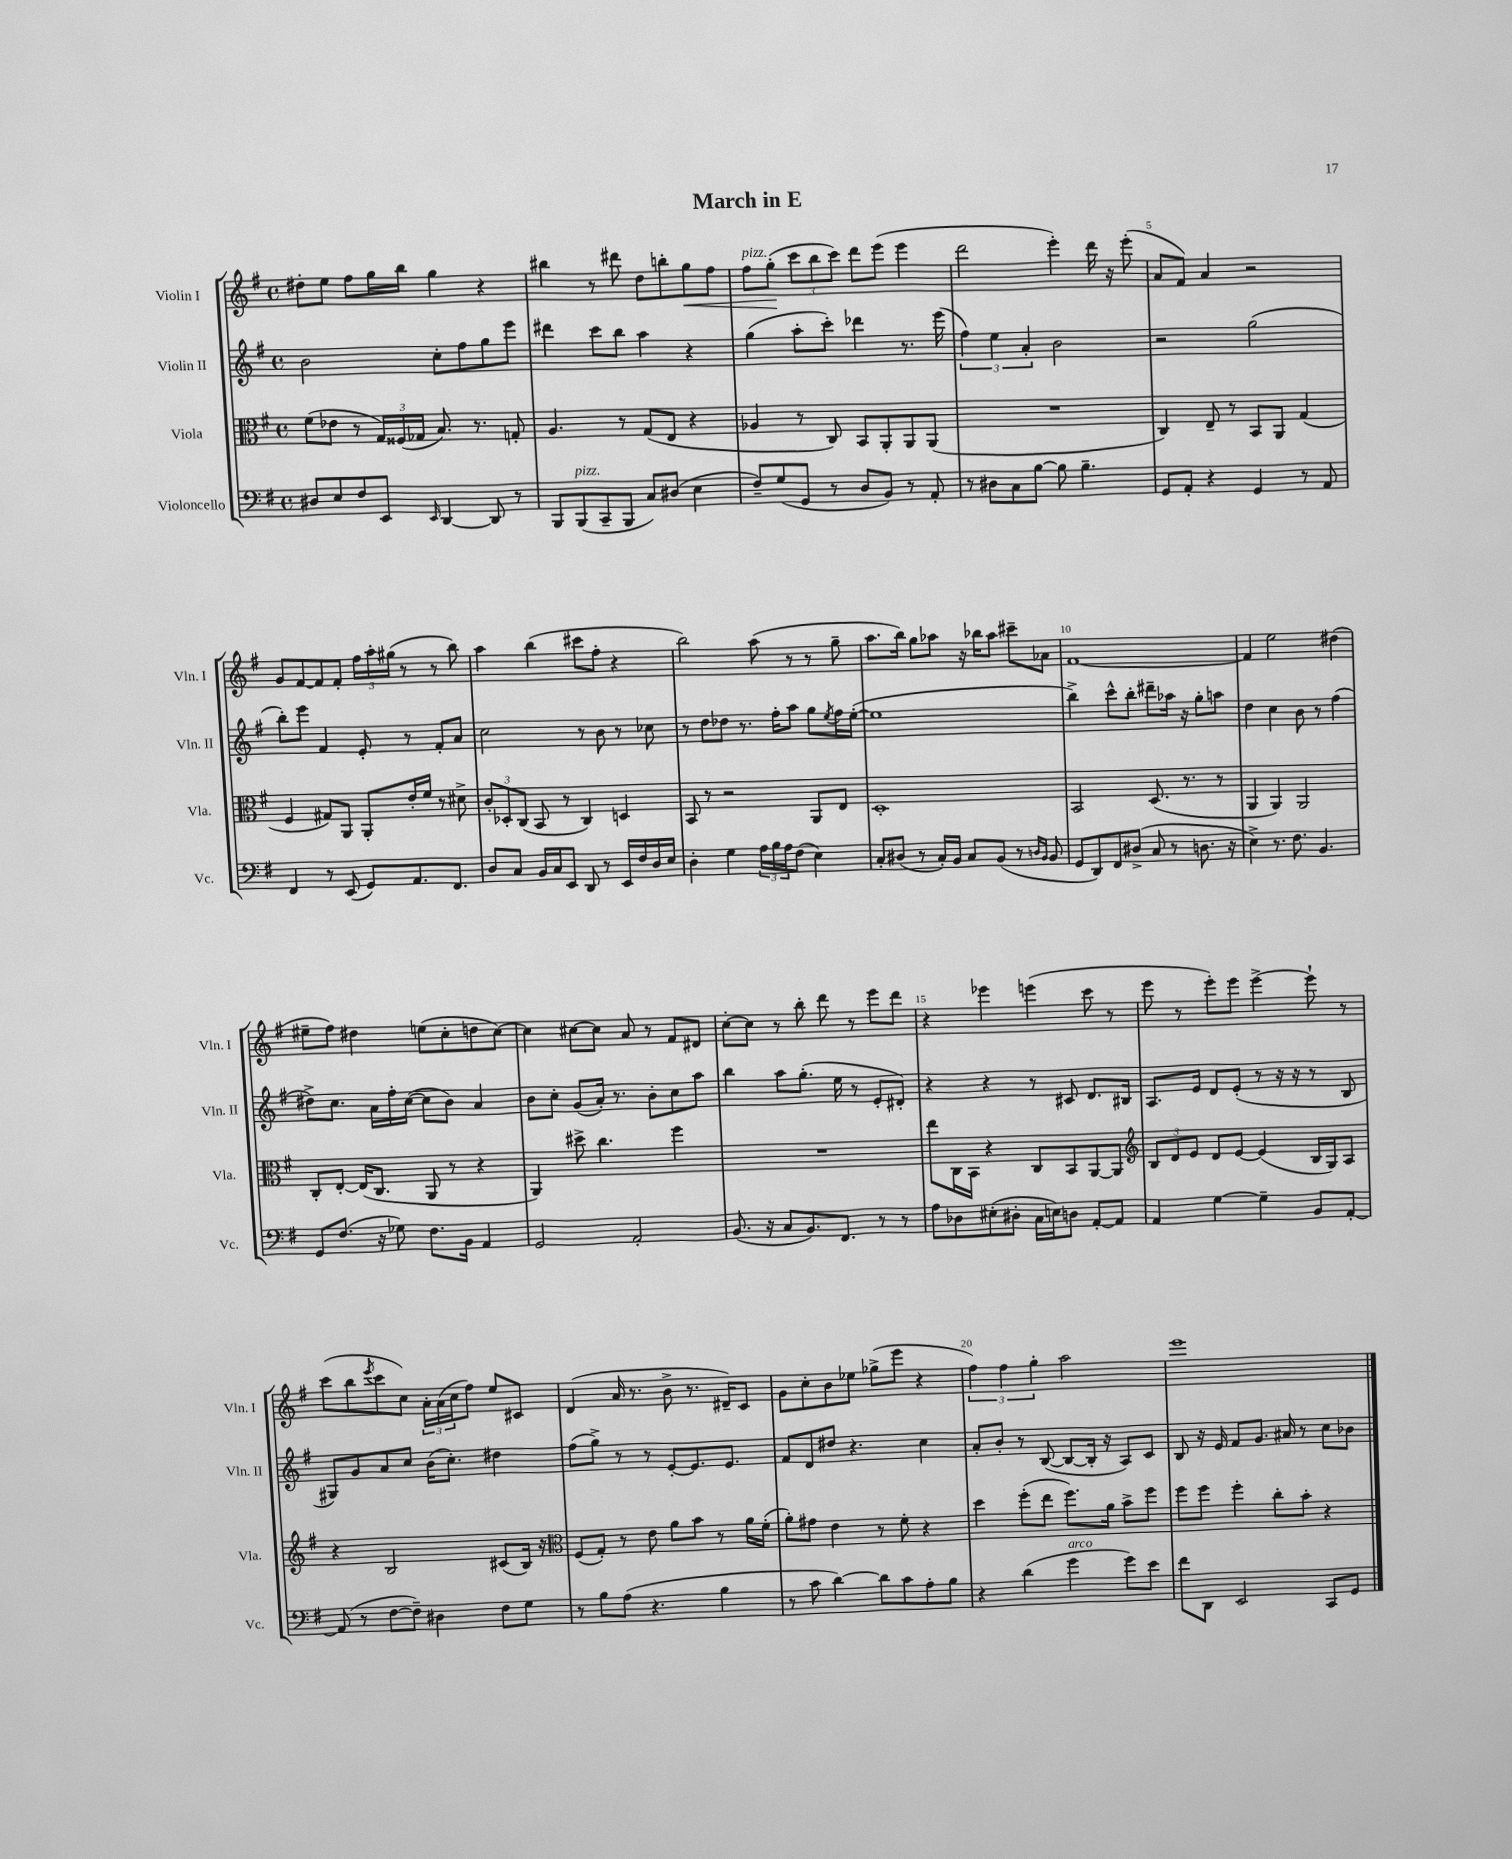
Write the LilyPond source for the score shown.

\header { title = "March in E" }
<<
\new StaffGroup <<
\new Staff = "s0" \with { instrumentName = "Violin I" shortInstrumentName = "Vln. I" } {
    \clef treble \key g \major \defaultTimeSignature \time 4/4
    dis''8-. e''8 fis''8 g''16 b''16 g''4 r4 |
    bis''4 r8 dis'''8 d''8 b''8-. g''8\< fis''8 |
    fis''8^\markup { \italic "pizz." } g''8-.\!( \tuplet 3/2 { c'''8 b''8 c'''8) } d'''8 e'''8( e'''4 |
    d'''2 e'''4-.) d'''16 r16 e'''8-.( |
    a'8 fis'8) a'4 r2 |
    g'8 fis'8~ fis'8 fis'8-. \tuplet 3/2 { fis''16 a''16-. gis''16( } r8 r8 b''8) |
    a''4 b''4( cis'''8 fis''8-. r4 |
    b''2) a''8( r8 r8 g''8-- |
    a''8. b''16) g''8 aes''8 r16 bes''16 aes''8 cis'''8-- aes'8 |
    fis'1~ |
    fis'4 e''2 dis''4( |
    eis''8-- fis''8) dis''4 e''8( c''8-. d''8 c''8~) |
    c''4 cis''8~ cis''8 a'8 r8 fis'8 dis'8 |
    c''8~-. c''8 r8 b''8-. d'''8 r8 e'''8 d'''8 |
    r4 ees'''4 e'''4( c'''8 r8 |
    e'''8 r8 e'''8-.) e'''8 e'''4~-> e'''8-! r8 |
    c'''8( b''8 \acciaccatura { e'''8 } c'''8 c''8) \tuplet 3/2 { a'16-. a'16( c''16 } fis''8) e''8 cis'8 |
    d'4( a'16 r8. b'8-> r8. dis'16--) c'8 |
    g'8 c''8-. b'8 ees''8 ges''8->( e'''8 r4 |
    \tuplet 3/2 { fis''4) fis''4 g''4-. } a''2 |
    e'''1 \bar "|." |
}
\new Staff = "s1" \with { instrumentName = "Violin II" shortInstrumentName = "Vln. II" } {
    \clef treble \key g \major \defaultTimeSignature \time 4/4
    b'2 c''8-. fis''8 g''8 e'''8 |
    dis'''4 c'''8 b''8 a''4 r4 |
    g''4( a''8-. c'''8-.) des'''4 r8. e'''16( |
    \tuplet 3/2 { fis''4) e''4 a'4-. } b'2 |
    r2 g''2( |
    b''8-.) e'''8 fis'4 e'8-. r8 fis'8-. a'8 |
    c''2 r8 b'8 r8 ces''8 |
    r8 d''8 des''8 r8. fis''16-. a''8 g''8 \acciaccatura { e''8 } fis''16 e''16~-.( |
    e''1 |
    b''4->) c'''8-^ b''8-. dis'''8-- aes''16 r16 g''8-. a''8 |
    d''4 c''4 b'8 r8 fis''4( |
    dis''8->) c''8. a'16 fis''16-. c''16~( c''8 b'8) a'4 |
    b'8 c''8-. g'8( a'16-.) r8. b'8-. c''8 a''8 |
    b''4 a''8 g''8.-.( e''16 r8 e'8-. dis'8-.) |
    r4 r4 r8 cis'8 d'8. bis16 |
    a8. e'16 d'8 e'8-.( r8 r16 r16 r8 b8 |
    gis8) g'8 a'8 c''8 b'16( c''8.-.) dis''4 |
    fis''8( g''8->) r8 r8 e'8~-. e'8. e'8. |
    fis'8 d'8 dis''8 r4. c''4 |
    a'8-. b'8-. r8 b8~( b8~ b16-. r16 a8) c'8 |
    b8 r16 e'16 fis'8 g'8. ais'16 r8 c''8 bes'8 \bar "|." |
}
\new Staff = "s2" \with { instrumentName = "Viola" shortInstrumentName = "Vla." } {
    \clef alto \key g \major \defaultTimeSignature \time 4/4
    fis'8( ees'8 r8 \tuplet 3/2 { g16) fisis16( ges16 } b8.) r8. g8-. |
    a4. r8 g8( e8 r4 |
    aes4 r8 c8) b,8 a,8-. a,8 a,8( |
    R1 |
    c4) e8-- r8 b,8 a,8 g4( |
    fis4 gis8) a,8 a,8-. e'16-. fis'16 r8 dis'8-> |
    \tuplet 3/2 { c'8-. des8-. c8( } b,8 r8 c4) d4 |
    b,8 r8 r2 a,8 e8 |
    d1-. |
    b,2 d8.( r8. r8 |
    a,4 a,4) a,2 |
    c8-. e8~-. e16( c8. a,8 r8 r4 |
    a,4) dis''8-> c''4. fis''4 |
    R1 |
    e''8 c16 b,16 r4 c8 b,8 a,8~ a,8 |
    \clef treble \tuplet 3/2 { b8 d'8 e'8 } d'8 e'8~ e'4( b16 g16) a8 |
    r4 b2 cis'8( b16) r16 |
    \clef alto fis8( g8-.) r8 e'8 a'8 b'8 r8 a'16 fis'16-.( |
    a'8-.) gis'8 e'4 r8 fis'8-. r4 |
    d''4 fis''8-.( e''8 fis''8.) a'16 b'8-> fis''8 |
    fis''8 fis''8 fis''4-. c''8-. b'8-. r4 \bar "|." |
}
\new Staff = "s3" \with { instrumentName = "Violoncello" shortInstrumentName = "Vc." } {
    \clef bass \key g \major \defaultTimeSignature \time 4/4
    dis8 e8 fis8 e,8 \grace { e,16 } d,4~ d,8 r8 |
    b,,8 b,,8^\markup { \italic "pizz." }( c,8-- b,,8 c8) dis8( e4 |
    fis8--) g8( g,8 r8 d8 b,8) r8 a,8-. |
    r8 dis8 c8 b8~ b8 b4.-- |
    g,8 a,8-. r4 g,4 r8 a,8 |
    fis,4 r8 e,8( g,8) a,8. fis,8. |
    d8 c8 b,16 c16 e,8 d,8 r8 e,16 fis16 d16 e16 |
    d4-. g4 \tuplet 3/2 { a16 b16 a16 } fis8( e4) |
    c8-. dis8( r8 c16-.) b,16 c8 b,8( r8 \grace { d16 b,16 } b,8 |
    g,8 d,8) fis,8 dis8->( c8 r8 d8. r16 |
    e4->) r8. fis8. b,4. |
    g,8 fis8.( r16 ges8) fis8. b,16 a,4 |
    g,2 a,2-. |
    b,8.( r16 c8 b,8.) fis,8. r8 r8 |
    a8 des8 eis8-.( dis8-. c16 e16) d8 a,8~-. a,8 |
    a,4 g4~ g4-- b,8 a,8~-. |
    a,8( r8 fis8~ fis8--) dis4 fis8 g8 |
    r8 b8 a8( r4. b4 |
    r8 c'8 d'4~) d'8 c'8 a8-. b8 |
    r4 d'4( g'4^\markup { \italic "arco" } g'8) e'8 |
    fis'8 d,8 e,2 c,8 g,8 \bar "|." |
}
>>
>>
\layout { \context { \Score \override BarNumber.break-visibility = ##(#f #t #t) barNumberVisibility = #(every-nth-bar-number-visible 5) } }
